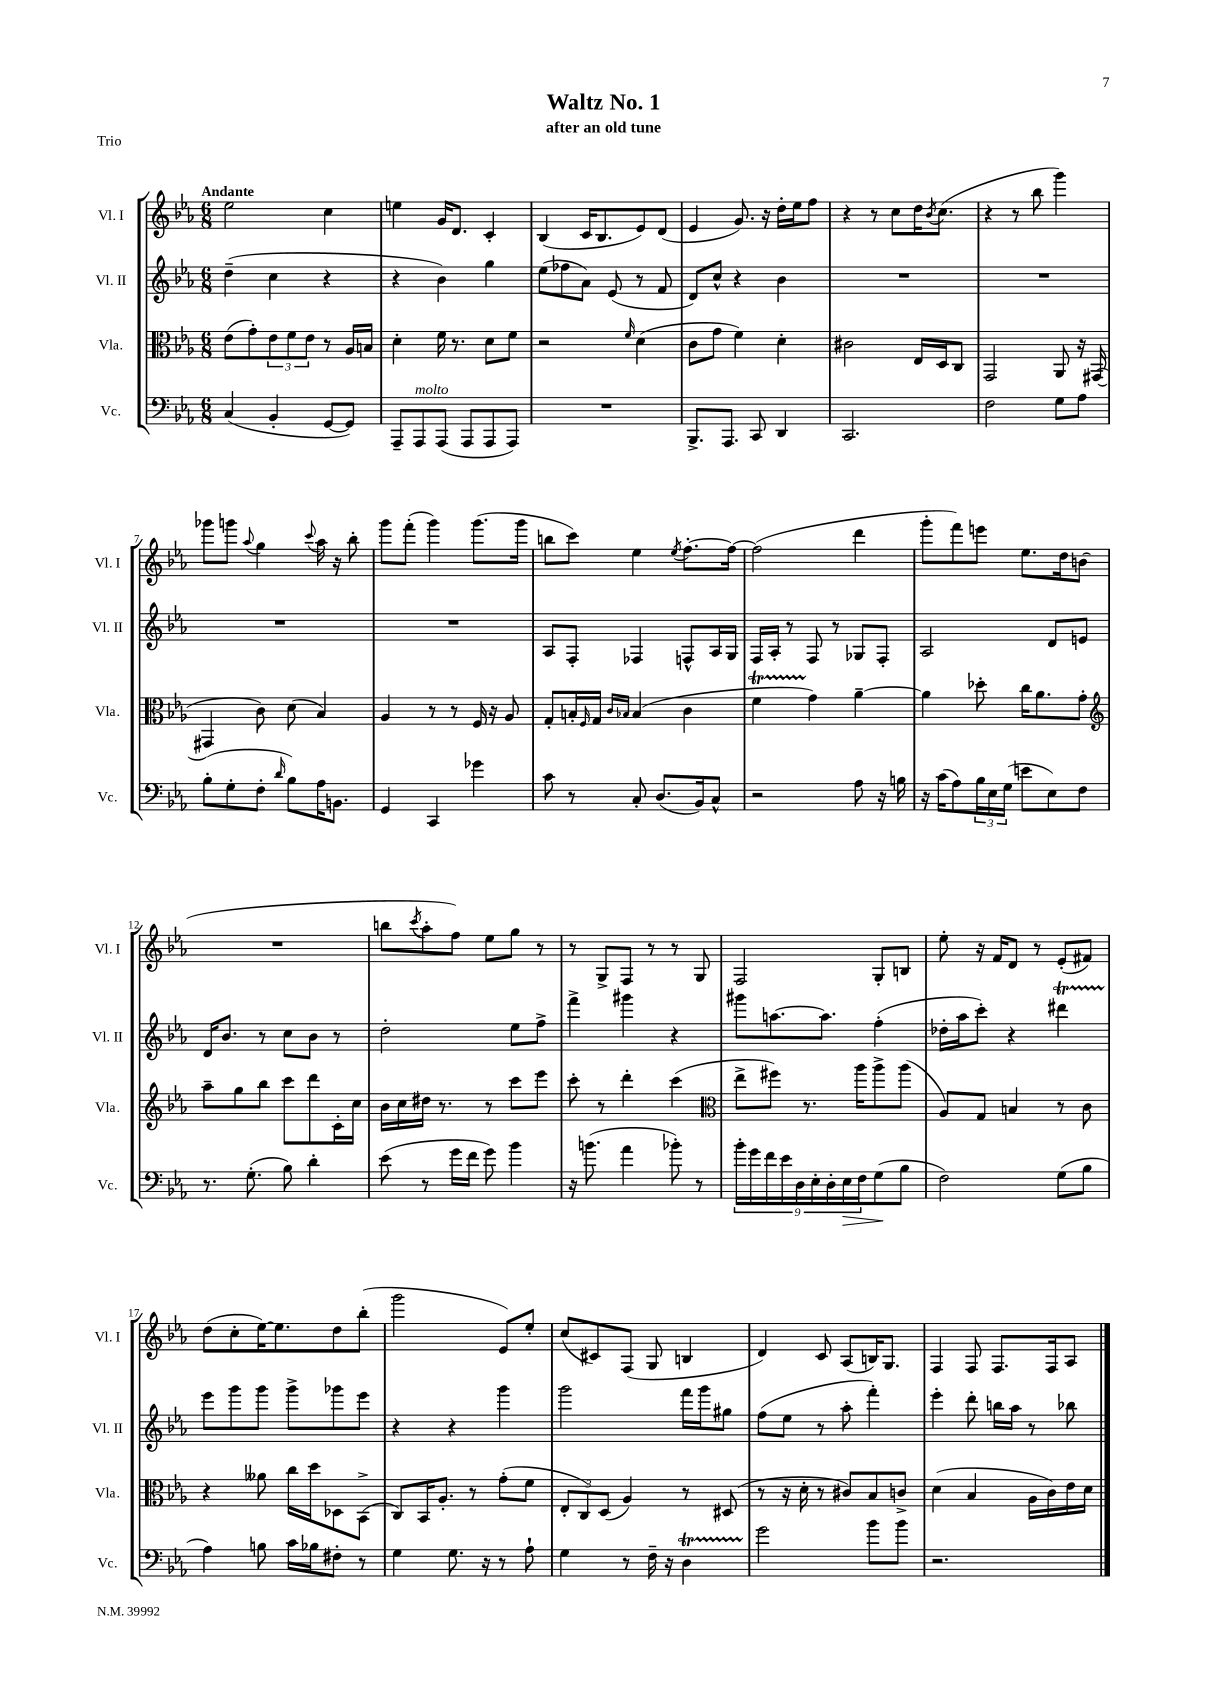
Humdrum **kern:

**kern	**dynam	**kern	**kern	**kern
*part4	*part4	*part3	*part2	*part1
*staff4	*staff4	*staff3	*staff2	*staff1
*I"Vc.	*	*I"Vla.	*I"Vl. II	*I"Vl. I
*I'Vc.	*	*I'Vla.	*I'Vl. II	*I'Vl. I
*clefF4	*	*clefC3	*clefG2	*clefG2
*k[b-e-a-]	*	*k[b-e-a-]	*k[b-e-a-]	*k[b-e-a-]
*M6/8	*	*M6/8	*M6/8	*M6/8
=1	=1	=1	=1	=1
!	!	!	!	!LO:TX:a:B:t=Andante
(4C/	.	(8e-\L	(4dd~\	2ee-\
.	.	8g'\)	.	.
4BB-'/	.	12e-\	4cc\	.
.	.	12f\	.	.
.	.	12e-\J	.	.
[8GG/L	.	8r	4r	4cc\
8GG/J])	.	16A-/LL	.	.
.	.	16Bn/JJ	.	.
=2	=2	=2	=2	=2
8AAA-~/L	.	4d'\	4r	4een\
!LO:TX:a:i:t=molto	!	!	!	!
8AAA-/	.	.	.	.
(8AAA-/J	.	16f\	4b-\)	16g/KL
.	.	8.r	.	8.d/J
8AAA-/L	.	.	.	.
8AAA-/	.	8d\L	4gg\	4c'/
8AAA-/J)	.	8f\J	.	.
=3	=3	=3	=3	=3
2.r	.	2r	(8ee-\L	(4B-/
.	.	.	8ff-X\	.
.	.	.	8a-\J)	16c/KL
.	.	.	.	8.B-/
.	.	.	(8e-/	.
.	.	16qqf/	.	.
.	.	(4d\	8r	8e-/)
.	.	.	8f/	(8d/J
=4	=4	=4	=4	=4
8.BBB-^/L	.	8c\L	8d/L)	4e-/
.	.	8g\J	8cc^^/J	.
8.AAA-/J	.	.	.	.
.	.	4f\)	4r	8.g/)
8CC/	.	.	.	.
.	.	.	.	16r
4DD/	.	4d'\	4b-\	16dd'\LL
.	.	.	.	16ee-\J
.	.	.	.	8ff\J
=5	=5	=5	=5	=5
2.CC/	.	2c#X\	2.r	4r
.	.	.	.	8r
.	.	.	.	8cc\L
.	.	16E-/LL	.	16dd\K
.	.	.	.	8qb-/
.	.	16D/J	.	(8.cc\J
.	.	8C/J	.	.
=6	=6	=6	=6	=6
2F\	.	2GG/	2.r	4r
.	.	.	.	8r
.	.	.	.	8bb-\
8G\L	.	8AA-/	.	4ggg\)
8A-\J	.	16r	.	.
.	.	([16GG#X/	.	.
!!LO:LB:g=z
=7	=7	=7	=7	=7
(8B-'\L	.	4GG#X/]	2.r	8ggg-X\L
8G'\	.	.	.	8gggn\J
.	.	.	.	8qqaa-/
8F'\J	.	8c\)	.	4gg\
16qqd/	.	.	.	.
8B-\L)	.	(8d\	.	.
.	.	.	.	8qqccc/
16A-\K	.	4B-/)	.	16aa-\
8.BBn\J	.	.	.	16r
.	.	.	.	8bb-'\
=8	=8	=8	=8	=8
4GG/	.	4A-/	2.r	8ggg\L
.	.	.	.	(8fff'\J
4CC/	.	8r	.	4ggg\)
.	.	8r	.	.
4g-X\	.	16F/	.	(8.ggg\L
.	.	16r	.	.
.	.	8A-/	.	.
.	.	.	.	16ggg\Jk
=9	=9	=9	=9	=9
8c\	.	8G'/L	8A-/L	8bbn\L
8r	.	16Bn'/L	8F'/J	8ccc\J)
.	.	16qqF/	.	.
.	.	16G/JJ	.	.
.	.	16qqc/LL	.	.
.	.	16qqB-X/JJ	.	.
8C'/	.	(4B-/	4F-X/	4ee-\
(8.D/L	.	.	.	.
.	.	.	.	8qee-/
.	.	4c\	8Fn^^/L	[8.ff'\L
16BB-/k)	.	.	.	.
8C^^/J	.	.	16A-/L	.
.	.	.	16G/JJ	16ff\Jk_
=10	=10	=10	=10	=10
2r	.	4fT\	16F/LL	(2ff\]
.	.	.	16A-'/JJ	.
.	.	.	8r	.
.	.	4g\)	8F/	.
.	.	.	8r	.
8A-\	.	[4a-~\	8G-X/L	4ddd\
16r	.	.	8F'/J	.
16Bn\	.	.	.	.
=11	=11	=11	=11	=11
16r	.	4a-\]	2A-/	8ggg'\L
(16c\KL	.	.	.	.
8A-\)	.	.	.	8fff\)
24B-\L	.	8dd-X'\	.	8eeen\J
24E-\	.	.	.	.
(24G\JJ	.	.	.	.
8en\L	.	16cc\KL	.	8.ee-\L
.	.	8.a-\	.	.
8E-\)	.	.	8d/L	.
.	.	.	.	16dd\k
8F\J	.	8g'\J	8en/J	(8bn\J
!!LO:LB:g=z
=12	=12	=12	=12	=12
*	*	*clefG2	*	*
8.r	.	8aa-~\L	16d/KL	2.r
.	.	.	8.b-/J	.
.	.	8gg\	.	.
(8.G'\	.	.	.	.
.	.	8bb-\J	8r	.
8B-\)	.	8ccc\L	8cc\L	.
4d'\	.	8ddd\	8b-\J	.
.	.	16c'\L	8r	.
.	.	16cc\JJ	.	.
=13	=13	=13	=13	=13
(8e-\	.	16b-\LL	2dd'\	8bbn\L
.	.	16cc\	.	.
.	.	.	.	8qccc/
8r	.	16dd#X\JJ	.	8aa-'\
.	.	8.r	.	.
16g\LL	.	.	.	8ff\J)
16f\JJ	.	.	.	.
8g\)	.	8r	.	8ee-\L
4b-\	.	8ccc\L	8ee-\L	8gg\J
.	.	8eee-\J	8ff^\J	8r
=14	=14	=14	=14	=14
16r	.	8ccc'\	4fff^\	8r
(8.bn\	.	.	.	.
.	.	8r	.	8G^/L
4a-\	.	4ddd'\	4ggg#X\	8F/J
.	.	.	.	8r
8b-X'\)	.	(4ccc\	4r	8r
8r	.	.	.	8G/
=15	=15	=15	=15	=15
*	*	*clefC3	*	*
18b-'\LL	.	8ee-^\L	8ggg#X\L	2F/
18g\	.	.	.	.
18f\	.	.	.	.
.	.	8ff#X\J)	[8.aan\	.
18e-\	.	.	.	.
18D\	.	.	.	.
.	.	8.r	.	.
18E-'\	.	.	.	.
.	.	.	8.aa\J]	.
18D'\	.	.	.	.
!	!LO:HP:b	!	!	!
18E-\	>	.	.	.
.	.	16aa-\KL	.	.
18F\J	.	.	.	.
(8G\	.	8aa-^\	(4ff'\	8G'/L
8B-\J	]	(8aa-\J	.	8Bn/J
=16	=16	=16	=16	=16
2F\)	.	8A-/L)	16dd-X'\LL	8ee-'\
.	.	.	16aa-\J	.
.	.	8G/J	8ccc'\J)	16r
.	.	.	.	16f/KL
.	.	4Bn/	4r	8d/J
.	.	.	.	8r
(8G\L	.	8r	4ddd#Xt\	(8e-'/L
8B-\J	.	8c\	.	8f#X/J)
!!LO:LB:g=z
=17	=17	=17	=17	=17
4A-\)	.	4r	8eee-\L	(8dd\L
.	.	.	8ggg\	8cc'\
8Bn\	.	8a--X\	8ggg\J	[16ee-\K)
.	.	.	.	8.ee-\]
16c\LL	.	16cc\LL	8ggg^\L	.
16B-X\J	.	16dd\J	.	.
8F#X'\J	.	8D-X\	8ggg-X\	8dd\
8r	.	(8BB-^\J	8eee-\J	(8bb-'\J
=18	=18	=18	=18	=18
4G\	.	8C/L)	4r	2ggg\
.	.	16BB-/K	.	.
.	.	8.A-'/J	.	.
8.G\	.	.	4r	.
.	.	8r	.	.
16r	.	.	.	.
8r	.	(8g'\L	4ggg\	8e-/L)
8A-`\	.	8f\J	.	8ee-'/J
=19	=19	=19	=19	=19
4G\	.	12E-'/L	2ggg\	(8cc/L
.	.	12C/)	.	.
.	.	.	.	8c#X/)
.	.	(12D/J	.	.
8r	.	4A-/)	.	(8F/J
16F~\	.	.	.	8G/
16r	.	.	.	.
4Dt\	.	8r	16fff\LL	4Bn/
.	.	.	16ggg\J	.
.	.	(8D#X/	8gg#X\J	.
=20	=20	=20	=20	=20
2g\	.	8r	(8ff\L	4d/)
.	.	16r	8ee-\J	.
.	.	16d'\	.	.
.	.	8r	8r	8c/
.	.	8c#X/L)	8aa-'\	(8A-/L
8b-\L	.	8B-/	4fff'\)	16Bn/K)
.	.	.	.	8.G/J
8b-\J	.	8cn^/J	.	.
=21	=21	=21	=21	=21
2.r	.	(4d\	4eee-'\	4F/
.	.	4B-/	8ddd'\	8F/
.	.	.	16bbn\LL	8.F/L
.	.	.	16aa-\JJ	.
.	.	16A-\LL	8r	.
.	.	16c\)	.	16F/k
.	.	16e-\	8bb-X\	8A-/J
.	.	16d\JJ	.	.
==	==	==	==	==
*-	*-	*-	*-	*-
